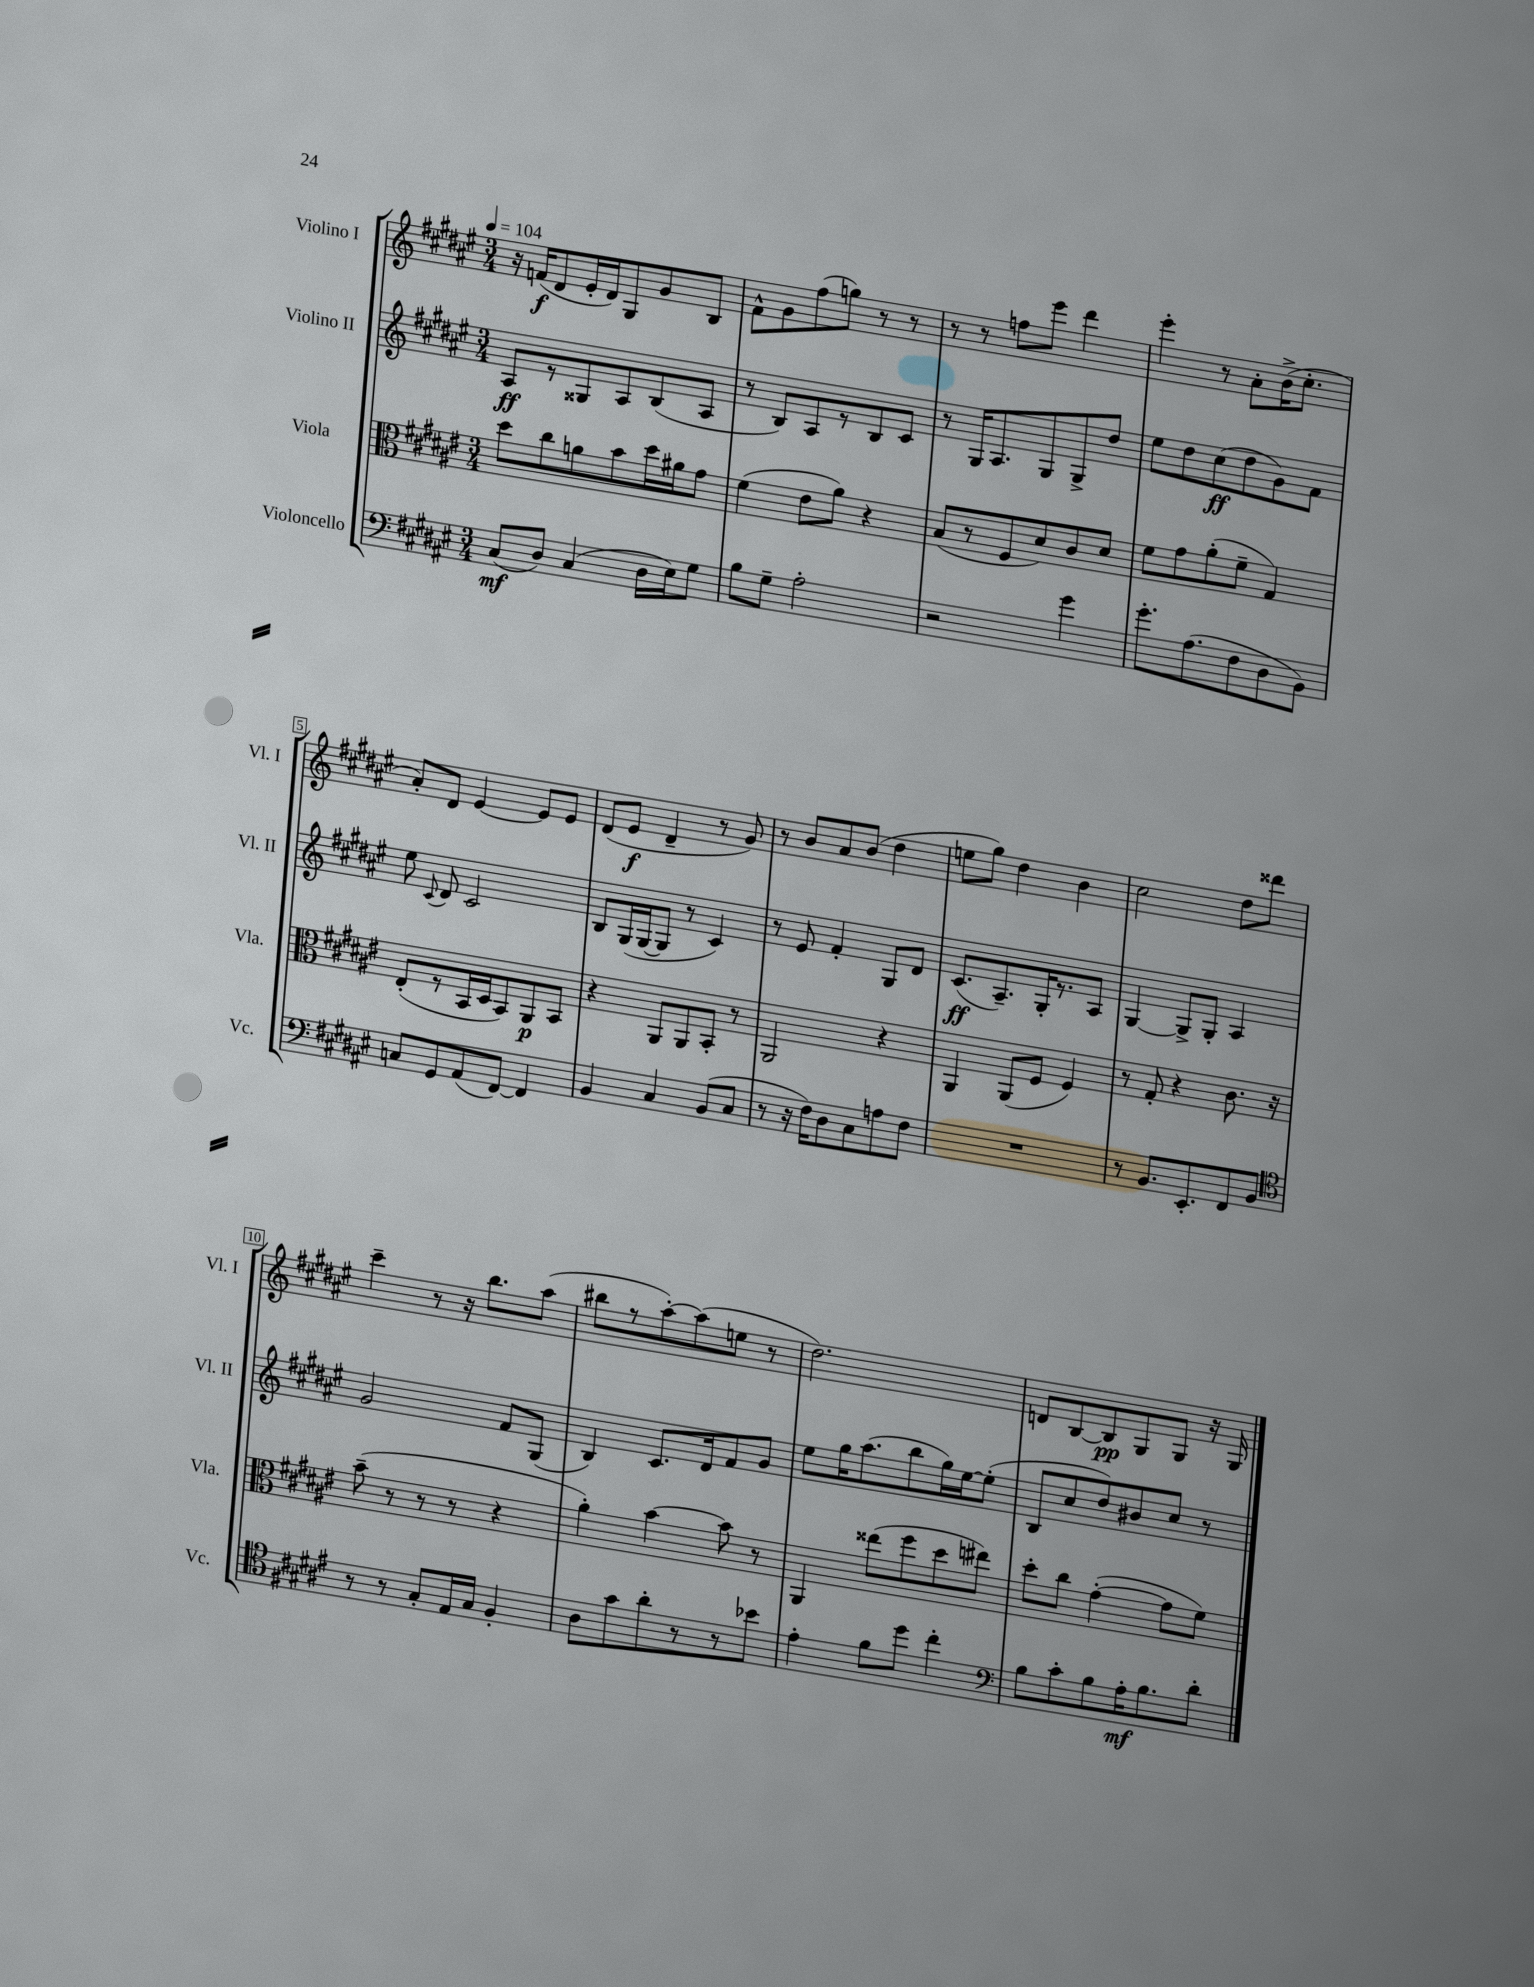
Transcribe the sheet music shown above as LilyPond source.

<<
\new StaffGroup <<
\new Staff = "s0" \with { instrumentName = "Violino I" shortInstrumentName = "Vl. I" } {
    \clef treble \key fis \major \numericTimeSignature \time 3/4 \tempo 4 = 104
    \autoBeamOff r16 f'16[\f( dis'8 eis'16-. dis'16) gis8 gis'8 b8] |
    fis'8[-^ gis'8 fis''8( g''8]) r8 r8 |
    r8 r8 f''8[ eis'''8] dis'''4 |
    eis'''4-. r8 ais'8[-. b'16->( cis''8.]-. |
    ais'8[-.) dis'8] eis'4~ eis'8[ eis'8] |
    dis'8[( eis'8]\f dis'4-- r8 gis'8) |
    r8 b'8[ ais'8 b'8]( dis''4 |
    e''8[ gis''8]) dis''4 b'4 |
    cis''2 dis''8[ disis'''8] |
    cis'''4-- r8 r16 b''8.[ ais''8]( |
    bis''8[ r8 ais''8~-.) ais''8( e''8] r8 |
    dis''2.) |
    d'8[ b8~ b8\pp gis8 gis8] r16 gis16 \bar "|." |
}
\new Staff = "s1" \with { instrumentName = "Violino II" shortInstrumentName = "Vl. II" } {
    \clef treble \key fis \major \numericTimeSignature \time 3/4
    \autoBeamOff ais8[\ff r8 gisis8 ais8 b8( ais8] |
    r8 b8[) ais8 r8 b8 cis'8] |
    r8 gis16[ ais8. gis8 gis8-> dis''8] |
    eis''8[ dis''8 cis''8\ff( dis''8 gis'8) fis'8] |
    eis''8 \appoggiatura { cis'8 } dis'8 cis'2 |
    b8[ gis16( gis16~ gis8] r8 cis'4) |
    r8 eis'8 fis'4-. gis8[ dis'8] |
    cis'8.[\ff( ais8.--) gis16-. r8. ais8] |
    gis4~ gis8[-> gis8]-. ais4 |
    gis'2 fis'8[ gis8]( |
    b4) cis'8.[ dis'16 fis'8 gis'8] |
    eis''8[ gis''16 ais''8.( b''8 gis''16) eis''16~ eis''8]-.( |
    b8[ cis''8 dis''8) bis'8 cis''8] r8 \bar "|." |
}
\new Staff = "s2" \with { instrumentName = "Viola" shortInstrumentName = "Vla." } {
    \clef alto \key fis \major \numericTimeSignature \time 3/4
    \autoBeamOff dis''8[ cis''8 a'8 b'8 dis''16 ais'16 gis'8] |
    fis'4( eis'8[ ais'8]) r4 |
    b8[( r8 fis8 dis'8) cis'8 dis'8] |
    fis'8[ gis'8 ais'8-.( fis'8]-- gis4) |
    eis8[-.( r8 b,16 dis16 b,8) ais,8\p b,8] |
    r4 ais,8[ ais,8 b,8]-. r8 |
    ais,2 r4 |
    ais,4 ais,8[( fis8] fis4) |
    r8 gis8-. r4 cis'8. r16 |
    b'8--( r8 r8 r8 r4 |
    ais'4-.) b'4~ b'8 r8 |
    ais,4 eisis''8[( fis''8 dis''8 eis''8]) |
    dis''8[-. cis''8] gis'4~-.( gis'8[ fis'8]) \bar "|." |
}
\new Staff = "s3" \with { instrumentName = "Violoncello" shortInstrumentName = "Vc." } {
    \clef bass \key fis \major \numericTimeSignature \time 3/4
    \autoBeamOff cis8[\mf( dis8]) cis4( dis16[ eis16) gis8] |
    b8[ gis8]-- ais2-. |
    r2 gis'4 |
    gis'8.[-. ais8.( fis8 dis8 b,8]) |
    c8[ gis,8 ais,8( fis,8]~) fis,4 |
    b,4 cis4 b,8[( cis8] |
    r8 r16 fis16[) dis8 cis8 a8 fis8] |
    R2. |
    r8 b,8.[ eis,8.-. fis,8 b,8] |
    \clef tenor r8 r8 gis8[-. eis16 gis16] fis4-. |
    ais8[ gis'8 ais'8-. r8 r8 bes'8] |
    eis'4-. fis'8[ dis''8] cis''4-. |
    \clef bass b8[ cis'8-. b8 ais16-.\mf b8. dis'8]-. \bar "|." |
}
>>
>>
\layout { \context { \Score \override BarNumber.stencil = #(make-stencil-boxer 0.1 0.3 ly:text-interface::print) } }
